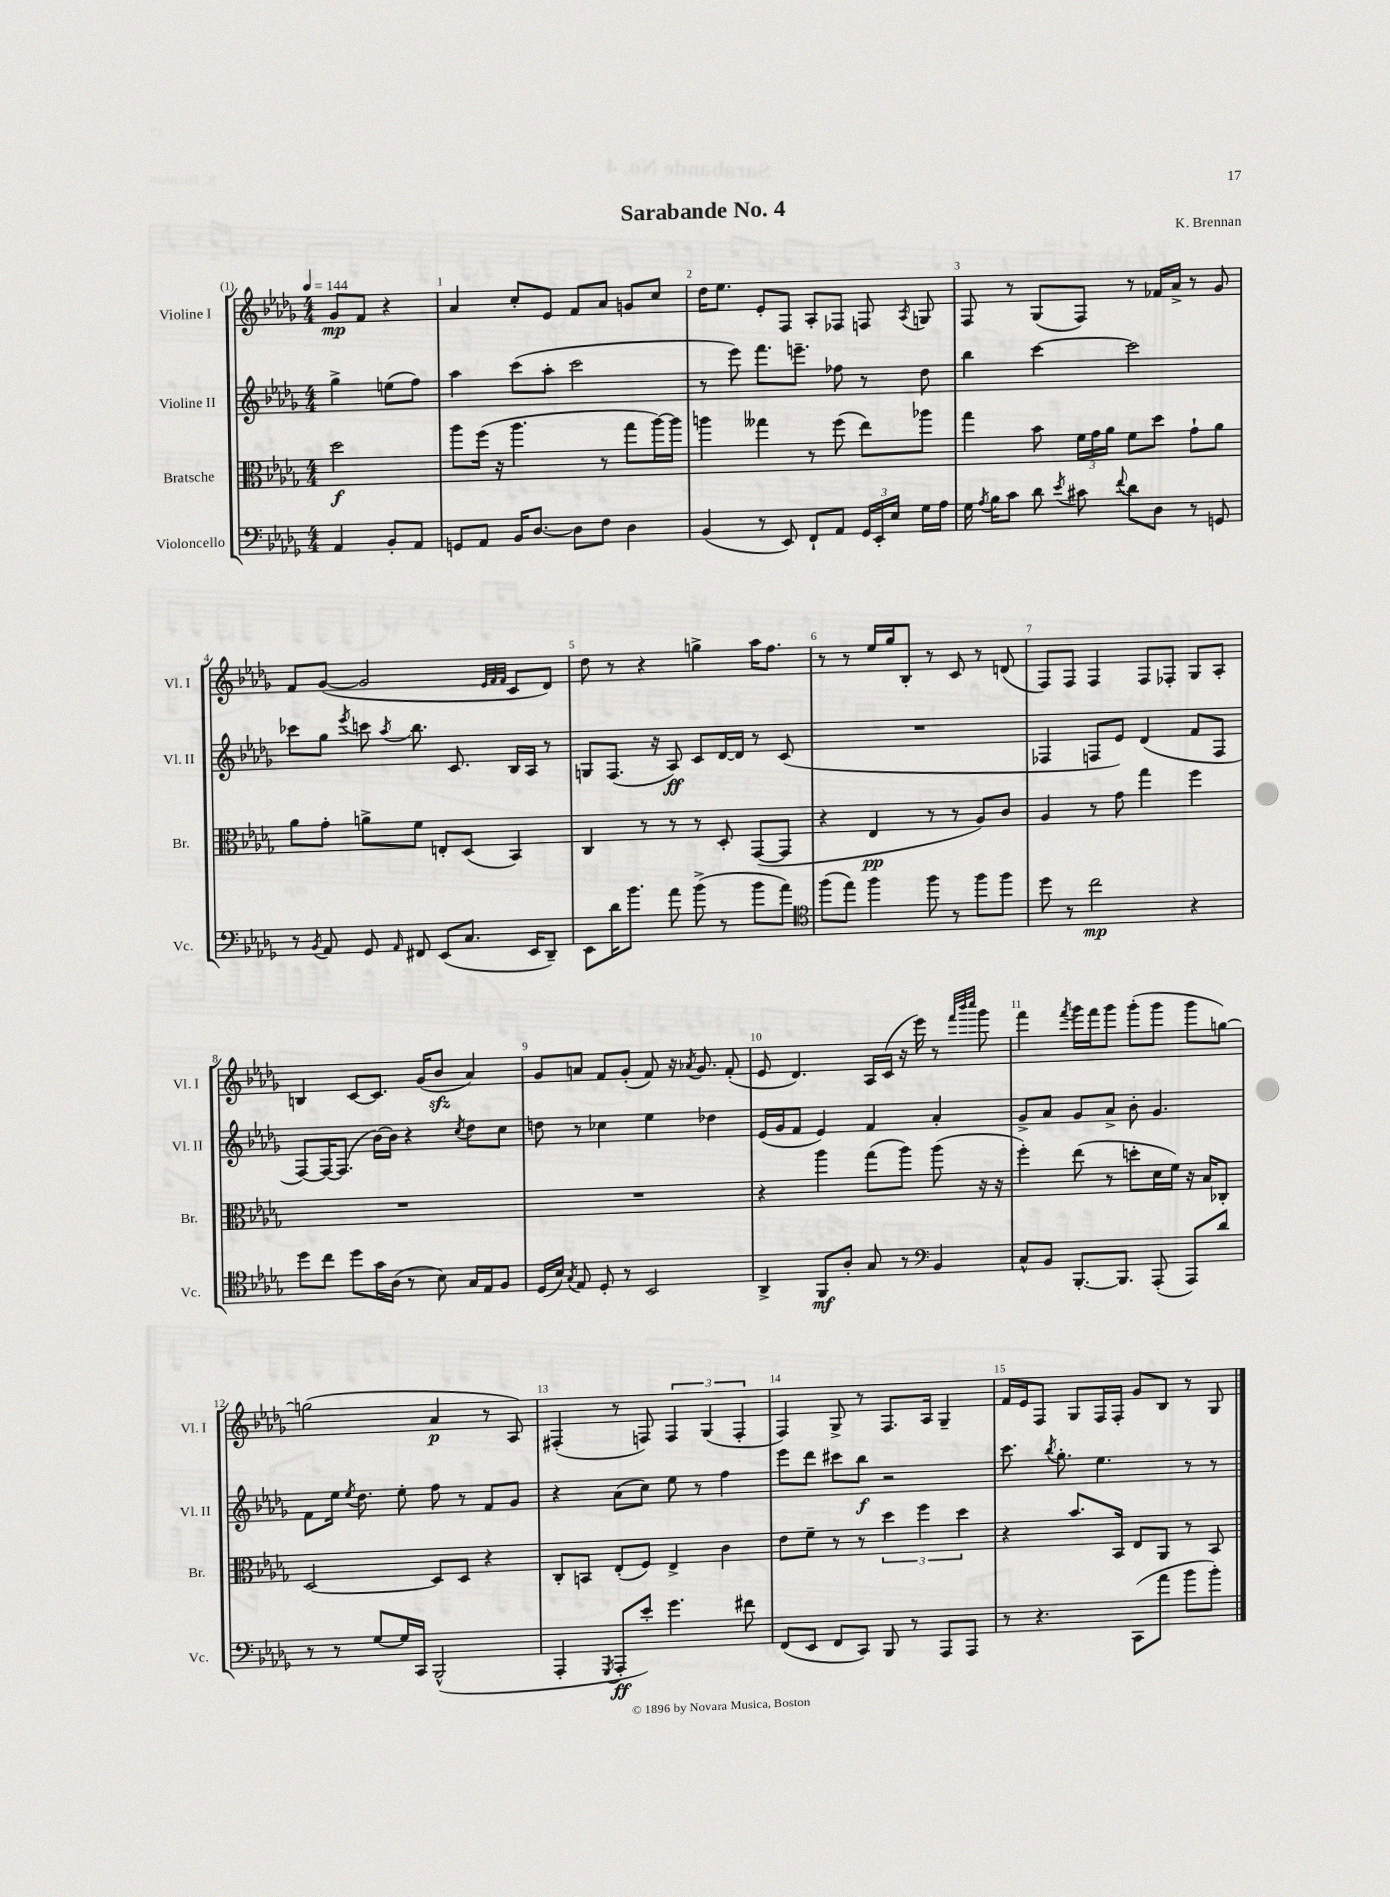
\header { title = "Sarabande No. 4" composer = "K. Brennan" }
<<
\new StaffGroup <<
\new Staff = "s0" \with { instrumentName = "Violine I" shortInstrumentName = "Vl. I" } {
    \clef treble \key des \major \numericTimeSignature \time 4/4 \partial 2 \tempo 4 = 144
    \autoBeamOff ges'8[\mp f'8] r4 |
    aes'4 c''8[-. ees'8] f'8[ aes'8] g'8[ c''8] |
    des''16[ ees''8.] ees'8[-. f8] aes8[-. fes8] f8 \acciaccatura { aes8 } g8 |
    f8 r8 ges8[( f8]) r8 fes'16[ aes'16]-> r8 ges'8 |
    f'8[ ges'8]~( ges'2 \grace { ees'32[ f'32 f'32] } c'8[ des'8]) |
    des''8 r8 r4 g''4-> aes''16[ f''8.] |
    r8 r8 ees''16[ ges''16 bes8]-. r8 c'8 r8 d'8( |
    f8[) f8] f4 f8[ fes8]-. ges8[ aes8]-. |
    b4 c'8[~ c'8.] ges'16[( bes'8]\sfz aes'4) |
    ges'8[ a'8] f'8[ ges'8]-.( f'8) r16 \acciaccatura { aes'8 } ges'8. f'8-.( |
    ees'8 des'4.) aes16[ c'16]( r16 ees'''16) r8 \grace { f'''32[ bes'''32 c''''32] } ges'''8 |
    f'''4 \acciaccatura { f'''8 } ges'''16[ f'''16 ges'''8] ges'''8[-.( ges'''8] ges'''8[ g''8]~) |
    g''2( aes'4\p r8 aes8) |
    fis4-.( r8 f8) \tuplet 3/2 { f4 ges4( f4-. } |
    f4) ges8-> r8 f8.[ aes16] ges4-- |
    f'16[ ees'16 f8] ges8[ f16 f16]-. ges'8[ bes8] r8 ges8 \bar "|." |
}
\new Staff = "s1" \with { instrumentName = "Violine II" shortInstrumentName = "Vl. II" } {
    \clef treble \key des \major \numericTimeSignature \time 4/4 \partial 2
    \autoBeamOff ges''4-> e''8[( f''8]) |
    aes''4 c'''8[( aes''8]-. c'''2 |
    r8 ees'''8) f'''8.[ e'''8.]-- fes''8 r8 des''8 |
    bes''4 c'''4~ c'''2 |
    ces'''8[ ges''8] \acciaccatura { ees'''8 } c'''8 \acciaccatura { aes''8 } bes''8. c'8. bes16[ aes16] r8 |
    g8[ f8.]( r16 aes8\ff) c'8[ des'16~ des'16] r8 c'8( |
    R1 |
    fes4 f8[ ees'8]) des'4( f'8[ f8] |
    f8[~) f16~ f8.]( bes'16[~) bes'16] r4 \acciaccatura { c''8 } des''8[ c''8] |
    d''8 r8 ces''4 ees''4 des''4 |
    ees'16[( ges'16 f'8] ees'4) f'4 aes'4-. |
    ges'8[-> aes'8] ges'8[ aes'8]-> bes'8-. ges'4. |
    f'8[ ees''16] \acciaccatura { ees''8 } des''8. ees''8-. f''8 r8 f'8[ ges'8] |
    r4 aes'8[( c''8]) ees''8 r8 f''4 |
    ees'''8[ des'''8] cis'''8[ bes''8]\f r2 |
    c'''8. \acciaccatura { bes''8 } ges''8.-. ees''4. r8 r8 \bar "|." |
}
\new Staff = "s2" \with { instrumentName = "Bratsche" shortInstrumentName = "Br." } {
    \clef alto \key des \major \numericTimeSignature \time 4/4 \partial 2
    \autoBeamOff des''2\f |
    aes''8[ f''16]( r16 aes''4. r8 ges''8[ aes''16~) aes''16] |
    a''4 geses''4 r8 f''8( ees''8[) aes''8] |
    ges''4 bes'8 \tuplet 3/2 { f'16[ ges'16 aes'16] } f'8[ des''8] ges'8[-! aes'8] |
    aes'8[ ges'8]-. a'8[-> f'8] e8[-. des8]( bes,4) |
    c4 r8 r8 r8 des8-. ges,8[~( ges,8] |
    r4 ees4\pp r8 r8 aes8[) c'8] |
    aes4 r8 ges'8 ges''4 f''4 |
    R1 |
    R1 |
    r4 aes''4 ges''8[( aes''8]) aes''8( r16 r16 |
    f''4-.) ees''8( r8 d''8[-. des'16 f'16]) r16 bes16[ ces8]-. |
    des2~ des8[ des8] r4 |
    c8[-. b,8] ees8[-.( f8]) ees4-> c'4 |
    ees'8[ f'8]-- r8 r8 \tuplet 3/2 { des''4 f''4 des''4 } |
    r4 bes'8.[ bes,16] ees8[ aes,8] r8 bes,8 \bar "|." |
}
\new Staff = "s3" \with { instrumentName = "Violoncello" shortInstrumentName = "Vc." } {
    \clef bass \key des \major \numericTimeSignature \time 4/4 \partial 2
    \autoBeamOff aes,4 bes,8[-. aes,8] |
    g,8[ aes,8] bes,16[ des8.]~ des8[ f8] des4 |
    bes,4( r8 ees,8) f,8[-! aes,8] \tuplet 3/2 { ges,16[ ees,16-. ees16] } ges16[ aes16] |
    ges16 \acciaccatura { aes8 } bes16[ c'8] des'8 \acciaccatura { ees'8 } cis'8 \appoggiatura { f'8 } des'8[ des8] r8 g,8 |
    r8 \acciaccatura { bes,8 } aes,8 ges,8 \grace { aes,16 } fis,8 ees,8[( c8.] ees,16[ des,8]--) |
    ees,8[ des'16 bes'8.] aes'8 bes'8->( r8 bes'8[ aes'8]) |
    \clef tenor f''8[( ees''8]) f''4 f''8 r8 f''8[ f''8] |
    des''8 r8 c''2\mp r4 |
    des''8[ c''8] des''8[ ges'16 aes16]( r8 bes8) ges16[ ees16 f8] |
    des16[( bes16]) \acciaccatura { ges8 } ees8 des8-. r8 bes,2 |
    aes,4-> f,8[\mf aes8]-. ges8 r8 \clef bass bes,4 |
    c8[-^ bes,8] bes,,8.[~-. bes,,8.] aes,,8-.( aes,,8[) des'8] |
    r8 r8 ges8[~ ges16 c,16] bes,,2-^( |
    aes,,4-. \acciaccatura { ges,,8 } aes,,8[-.\ff ees'8]-.) ges'4. fis'8 |
    f,8[( ees,8] f,8[ c,8]) bes,,8 r8 aes,,8[ aes,,8] |
    r8 r4. c,8[( aes'8] bes'8[ bes'8]-.) \bar "|." |
}
>>
>>
\layout { \context { \Score \override BarNumber.break-visibility = ##(#f #t #t) barNumberVisibility = #all-bar-numbers-visible } }
